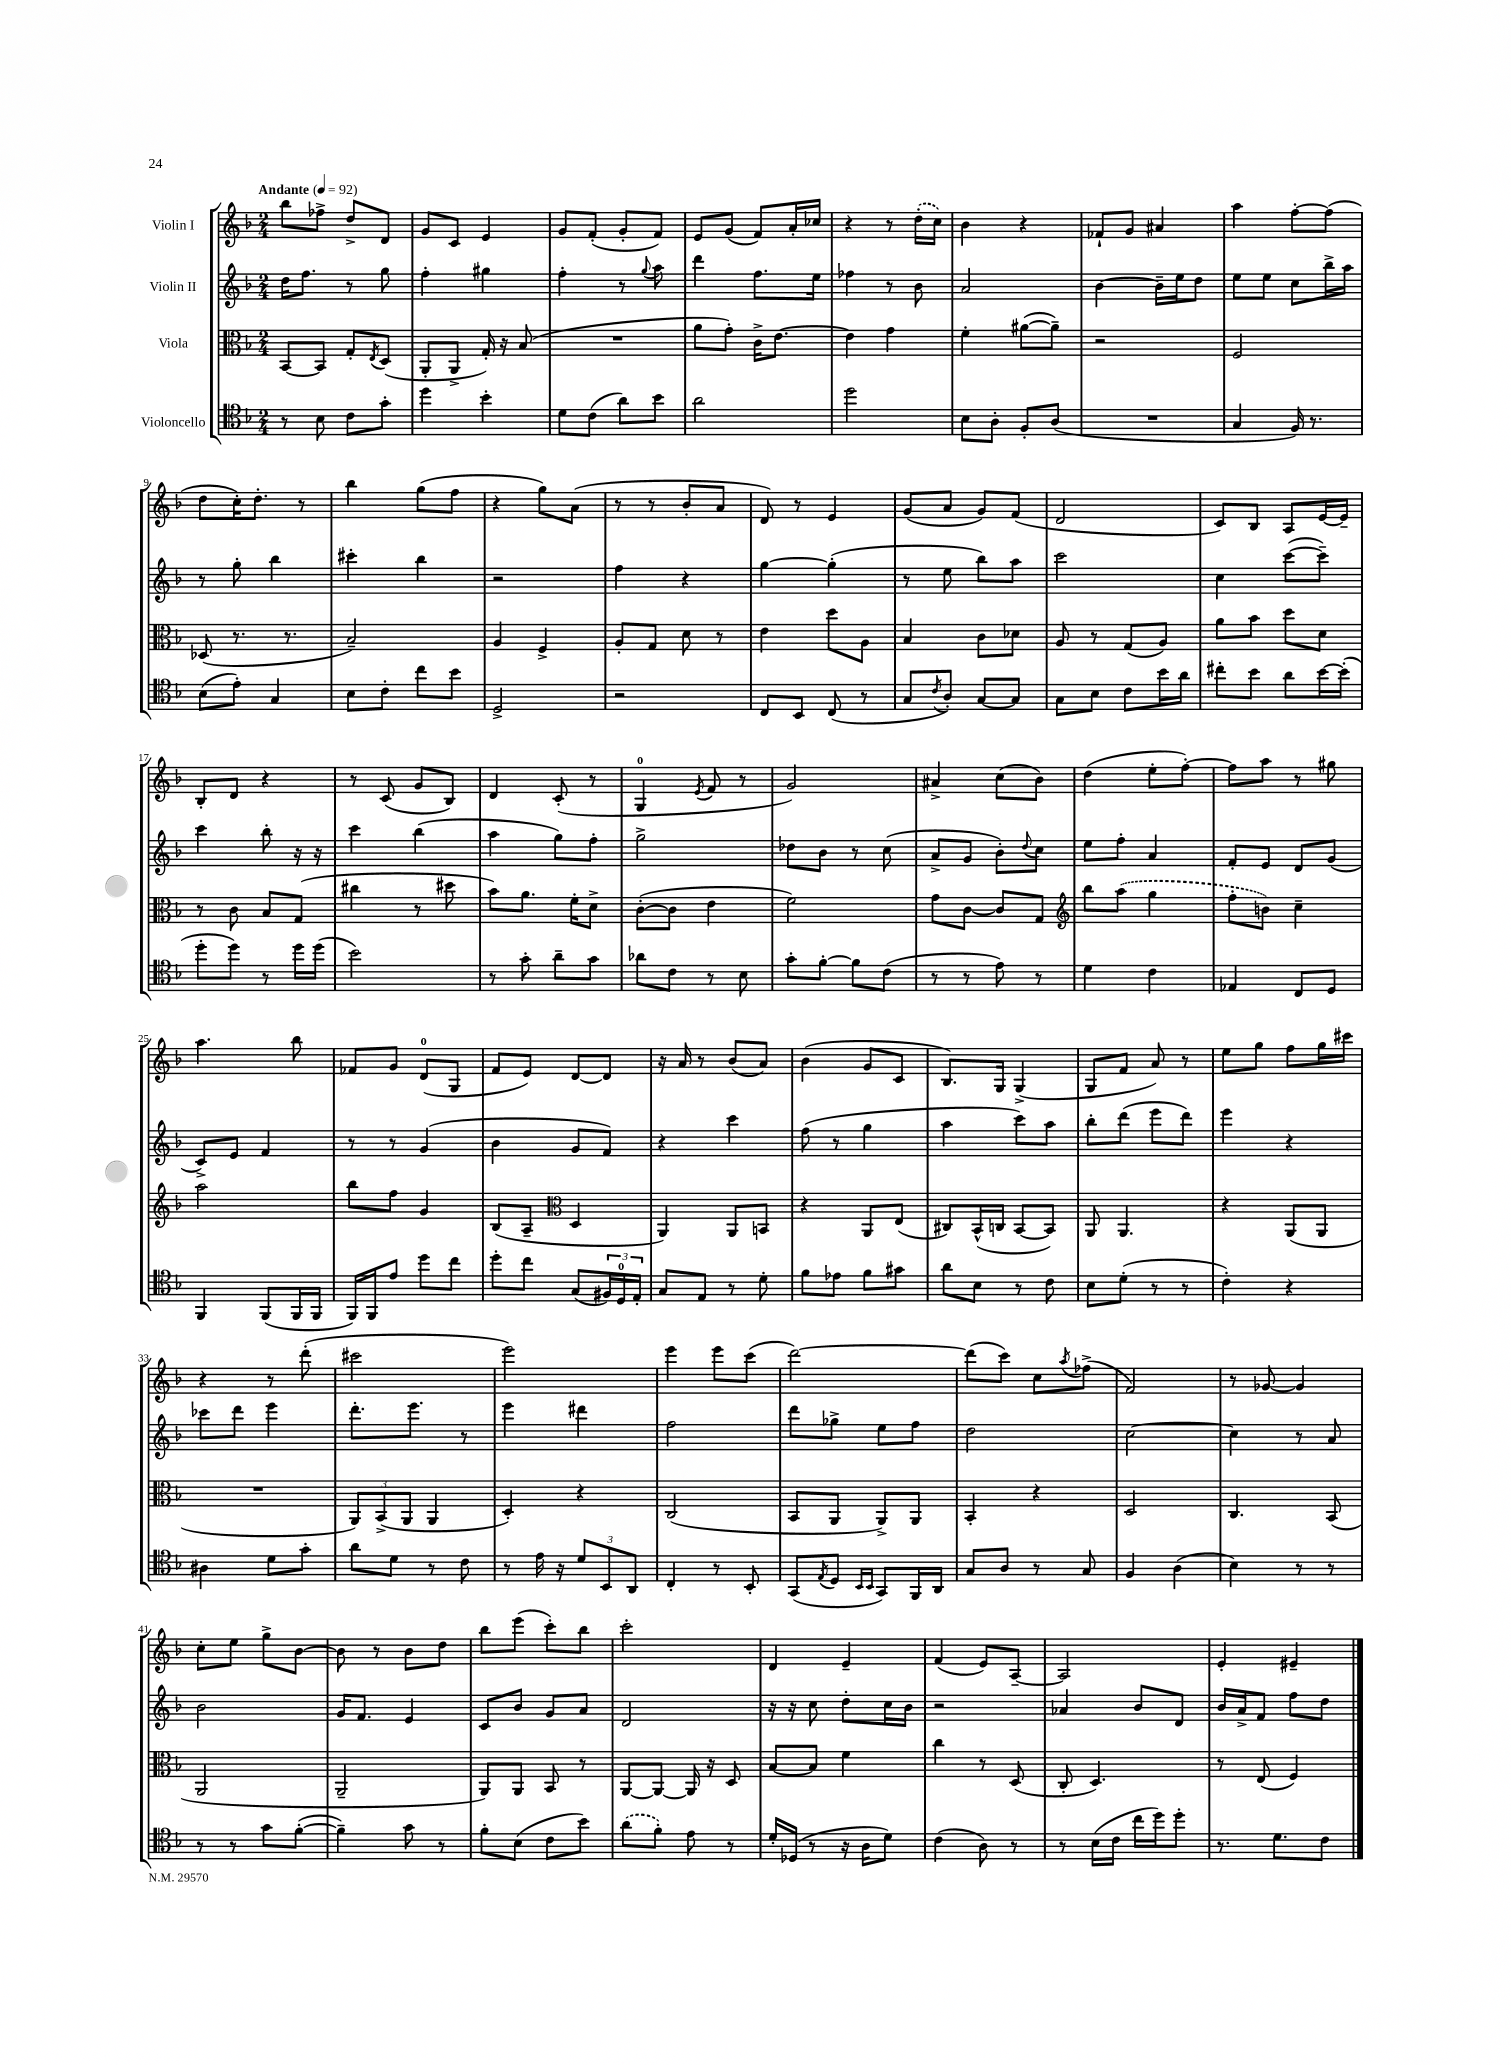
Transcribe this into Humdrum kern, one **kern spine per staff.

**kern	**kern	**kern	**kern
*staff4	*staff3	*staff2	*staff1
*clefC4	*clefC3	*clefG2	*clefG2
*k[b-]	*k[b-]	*k[b-]	*k[b-]
*M2/4	*M2/4	*M2/4	*M2/4
*MM92	*MM92	*MM92	*MM92
8r	[8BB-	16dd	8bb-
.	.	8.ff	.
8B-	8BB-]	.	8ff-^
8c	8G'	8r	8dd^
.	8qE	.	.
8g'	(8D	8gg	8d
=	=	=	=
4dd	8AA'	4ff'	8g
.	8AA^	.	8c
4b-'	16G')	4gg#	4e
.	16r	.	.
.	(8B-	.	.
=	=	=	=
8d	2r	4ff'	8g
(8c	.	.	(8f'
8a)	.	8r	8g'
.	.	8qqgg	.
8b-	.	8aa	8f)
=	=	=	=
2a	8a	4ddd	8e
.	8g')	.	(8g
.	16c^	8.ff	8f)
.	[8.e	.	.
.	.	.	16a'
.	.	16ee	16cc-
=	=	=	=
2dd	4e]	4ff-	4r
.	4g	8r	8r
.	.	8b-	(16dd'
.	.	.	16cc)
=	=	=	=
8B-	4f'	2a	4b-
8A'	.	.	.
8F'	([8a#	.	4r
(8A	8a#~])	.	.
=	=	=	=
2r	2r	[4b-	8f-`
.	.	.	8g
.	.	16b-~]	4a#
.	.	16ee	.
.	.	8dd	.
=	=	=	=
4G	2F	8ee	4aa
.	.	8ee	.
16F)	.	8cc	[8ff'
8.r	.	.	.
.	.	16bb-^	(8ff]
.	.	16aa	.
=	=	=	=
(8B-	(8D-	8r	8dd
8e')	8.r	8gg'	16cc')
.	.	.	8.dd'
4G	.	4bb-	.
.	8.r	.	.
.	.	.	8r
=	=	=	=
8B-	2B-~)	4ccc#'	4bb-
8c'	.	.	.
8cc	.	4bb-	(8gg
8b-	.	.	8ff
=	=	=	=
2D^	4A	2r	4r
.	4F^	.	8gg)
.	.	.	(8a
=	=	=	=
2r	8A'	4ff	8r
.	8G	.	8r
.	8d	4r	8b-'
.	8r	.	8a
=	=	=	=
8C	4e	[4gg	8d)
8BB-	.	.	8r
(8C	8dd	(4gg']	4e
8r	8A	.	.
=	=	=	=
8G	4B-	8r	(8g
8qc	.	.	.
8A')	.	8ee	8a
[8G	8c	8bb-)	8g)
8G]	8d-	8aa	(8f
=	=	=	=
8G	8A	2ccc	2d
8B-	8r	.	.
8c	(8G	.	.
16b-	8A)	.	.
16a	.	.	.
=	=	=	=
8cc#'	8a	4cc	8c)
8b-	8b-	.	8B-
8a	8dd	([8ccc	8A
[16b-	8d	8ccc~])	[16e
(16b-']	.	.	16e~]
=	=	=	=
8dd'	8r	4ccc	8B-'
8dd)	8c	.	8d
8r	8B-	8bb-'	4r
16dd	(8G	16r	.
(16dd	.	16r	.
=	=	=	=
2b-)	4cc#	4ccc	8r
.	.	.	(8c
.	8r	(4bb-	8g
.	8dd#	.	8B-)
=	=	=	=
8r	8b-)	4aa	4d
8g'	8.a	.	.
8a~	.	8gg)	(8c'
.	16f'	.	.
8g	8d^	8ff'	8r
=	=	=	=
8a-	([8c'	2gg^	4G
8c	8c]	.	.
.	.	.	8qe
8r	4e	.	8f
8B-	.	.	8r
=	=	=	=
8g'	2f)	8dd-	2g)
[8f'	.	8b-	.
8f]	.	8r	.
(8c	.	(8cc	.
=	=	=	=
8r	8g	8a^	4a#^
8r	[8c	8g	.
8e)	8c]	8b-')	(8cc
.	.	8qqdd	.
8r	8G	8cc	8b-)
=	=	=	=
*	*clefG2	*	*
4d	8bb-	8ee	(4dd
.	(8aa	8ff'	.
4c	4gg	4a	8ee'
.	.	.	[8ff')
=	=	=	=
4E-	8ff'	8f'	8ff]
.	8b)	8e	8aa
8C	4cc~	8d	8r
8D	.	(8g	8gg#
=	=	=	=
4FF	2aa	8c^)	4.aa
.	.	8e	.
(8FF	.	4f	.
16FF	.	.	8bb-
16FF	.	.	.
=	=	=	=
16FF)	8bb-	8r	8f-
16FF	.	.	.
8e	8ff	8r	8g
8dd	4g	(4g	(8d
8cc	.	.	8G
=	=	=	=
8dd'	(8B-	4b-	8f
8cc	8A~	.	8e)
*	*clefC3	*	*
(8G	4D	8g	[8d
24F#)	.	8f)	8d]
24D	.	.	.
24E'	.	.	.
=	=	=	=
8G	4AA)	4r	16r
.	.	.	16a
8E	.	.	8r
8r	8AA	4ccc	(8b-
8d'	8BB	.	8a)
=	=	=	=
8f	4r	(8ff	(4b-
8e-	.	8r	.
8f	8AA	4gg	8g
8g#	(8E	.	8c
=	=	=	=
8a	8C#)	4aa	8.B-)
8B-	(16BB-^^	.	.
.	16C	.	16G
8r	[8BB-	8ccc)	(4G^
8c	8BB-])	8aa	.
=	=	=	=
8B-	8AA	8bb-'	8G
(8d'	4.AA	(8ddd	8f
8r	.	8eee	8a)
8r	.	8ddd)	8r
=	=	=	=
4c')	4r	4eee	8ee
.	.	.	8gg
4r	(8AA	4r	8ff
.	8AA	.	16gg
.	.	.	16ccc#
=	=	=	=
4A#	2r	8ccc-	4r
.	.	8ddd	.
8d	.	4eee	8r
8g'	.	.	(8ddd'
=	=	=	=
8a	12AA)	8.ddd'	2ccc#
.	(12BB-^	.	.
8d	.	.	.
.	12AA	.	.
.	.	8.eee	.
8r	4AA	.	.
8c	.	8r	.
=	=	=	=
8r	4D')	4eee	2eee)
16e	.	.	.
16r	.	.	.
12d	4r	4ddd#	.
12BB-	.	.	.
12AA	.	.	.
=	=	=	=
4C'	(2C	2ff	4eee
8r	.	.	8eee
8BB-'	.	.	(8ccc
=	=	=	=
(8GG	8BB-	8ddd	[2ddd)
8qE	.	.	.
8D	8AA	8gg-^	.
16qqBB-	.	.	.
16qqBB-	.	.	.
8GG)	8AA^)	8ee	.
16FF	8AA	8ff	.
16AA	.	.	.
=	=	=	=
8G	4BB-'	2dd	(8ddd]
8A	.	.	8ccc)
8r	4r	.	8cc
.	.	.	8qaa
8G	.	.	(8ff-^
=	=	=	=
4F	2D	[2cc	2f)
(4A	.	.	.
=	=	=	=
4B-)	4.C	4cc]	8r
.	.	.	[8g-
8r	.	8r	4g-]
8r	(8BB-	8a	.
=	=	=	=
8r	2AA	2b-	8cc'
8r	.	.	8ee
8g	.	.	8gg^
([8f'	.	.	[8b-
=	=	=	=
4f~])	2AA~	16g	8b-]
.	.	8.f	.
.	.	.	8r
8g	.	4e	8b-
8r	.	.	8dd
=	=	=	=
8f'	8AA)	8c	8bb-
(8B-	8AA	8b-	(8eee
8c	8BB-	8g	8ccc')
8b-)	8r	8a	8bb-
=	=	=	=
(8a	[8AA	2d	2ccc'
8f')	8AA_	.	.
8e	16AA]	.	.
.	16r	.	.
8r	8D	.	.
=	=	=	=
16d'	[8B-	16r	4d
(16D-	.	16r	.
8r	8B-]	8cc	.
16r	4f	8dd'	4e~
16A	.	.	.
8d)	.	16cc	.
.	.	16b-	.
=	=	=	=
(4c	4cc	2r	(4f
8A)	8r	.	8e)
8r	(8D	.	[8A~
=	=	=	=
8r	8C'	4a-	2A]
(16B-	4.D)	.	.
16c	.	.	.
16cc	.	8b-	.
16dd)	.	.	.
8dd'	.	8d	.
=	=	=	=
8.r	8r	16b-	4e'
.	.	16a^	.
.	(8E	8f	.
8.d	.	.	.
.	4F)	8ff	4e#~
8c	.	8dd	.
==	==	==	==
*-	*-	*-	*-
